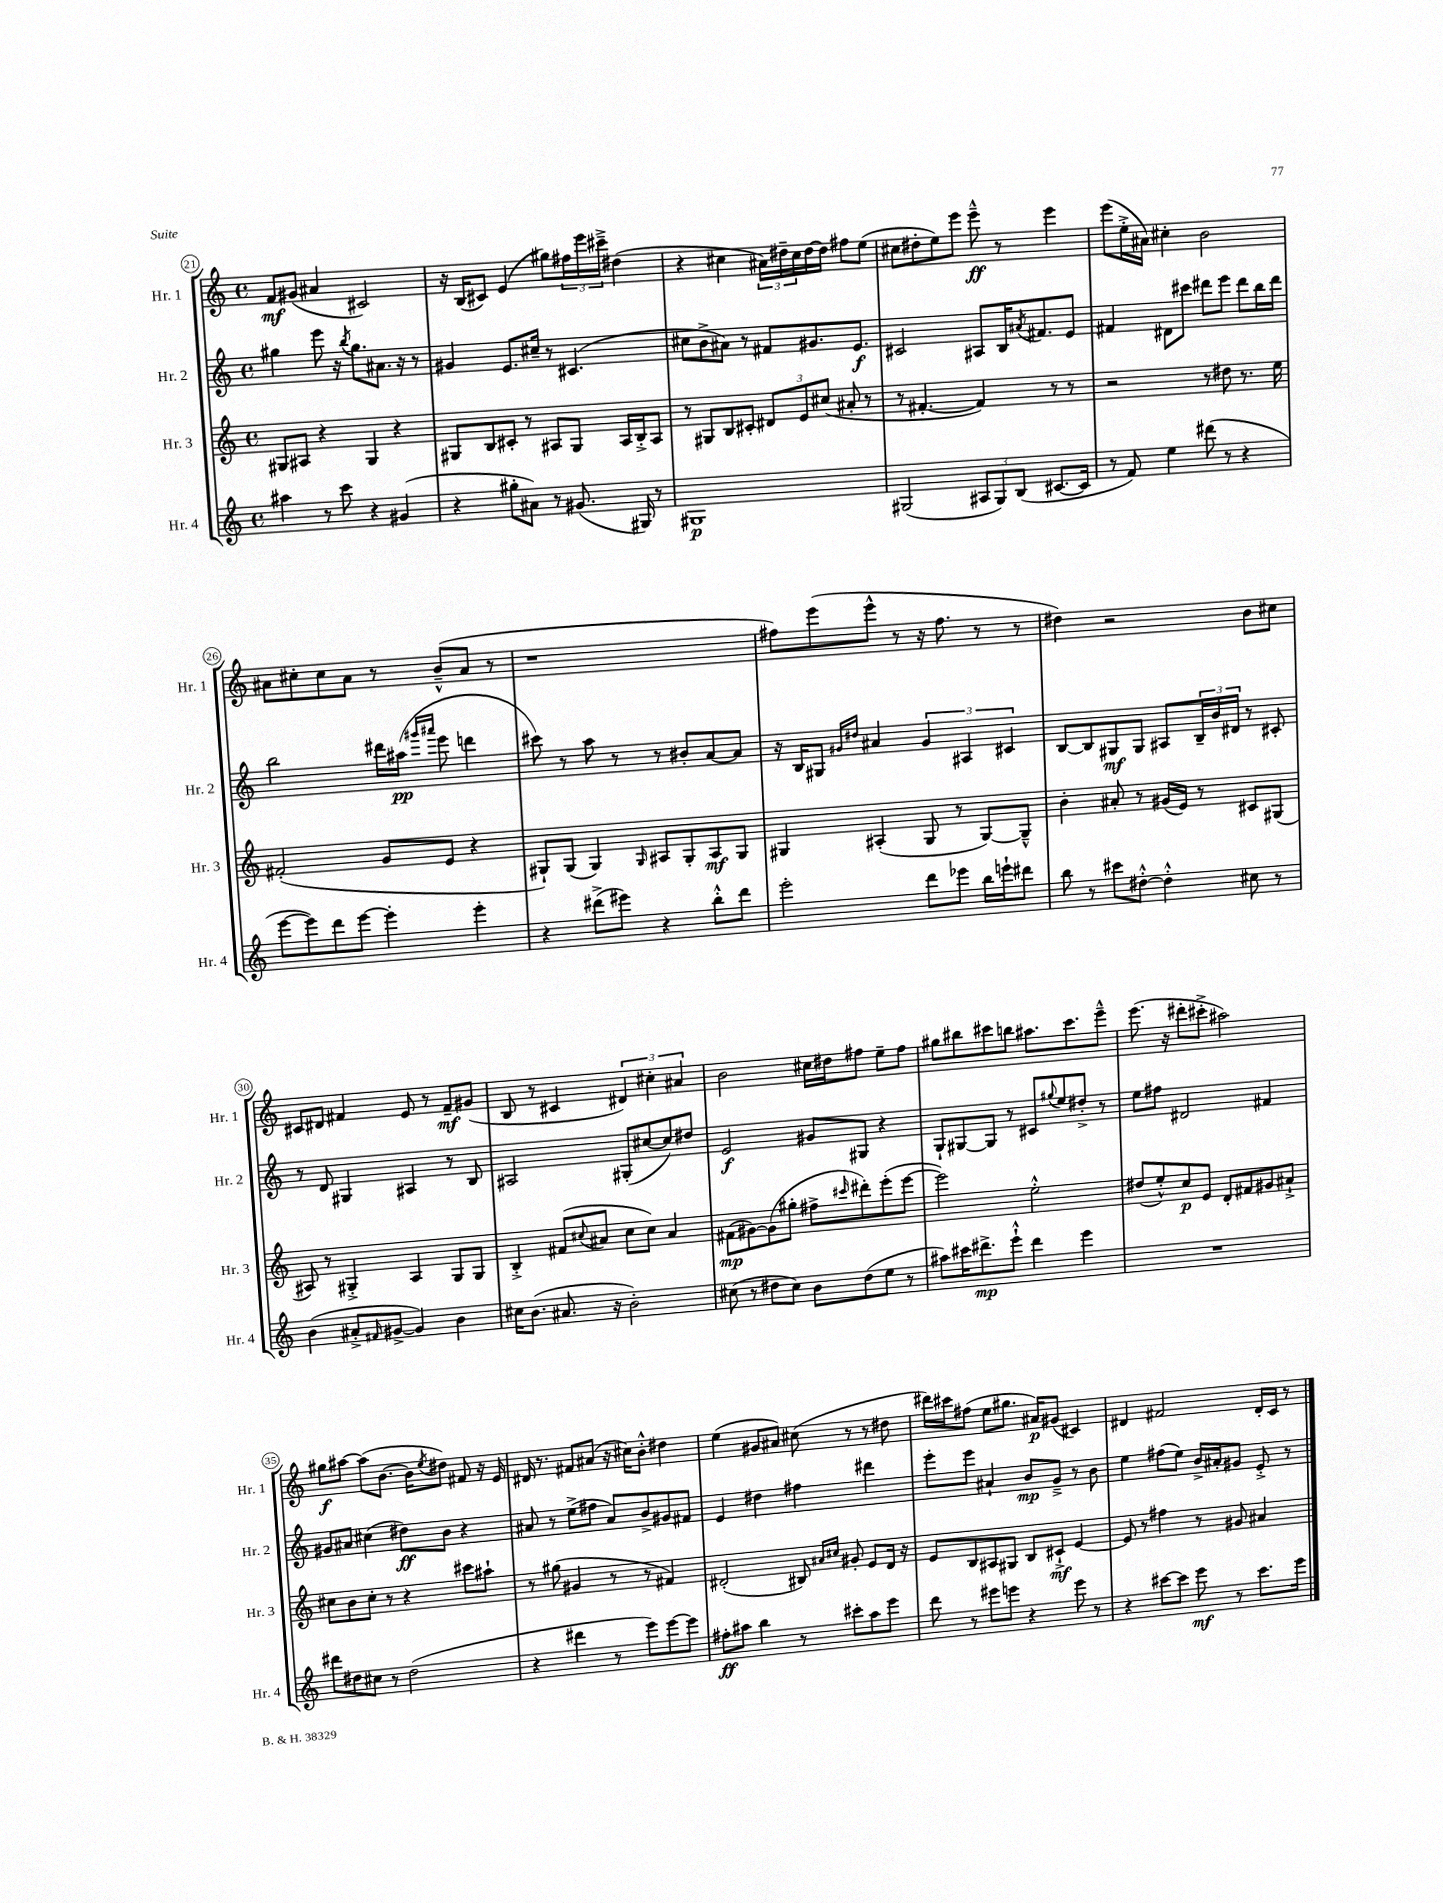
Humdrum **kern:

**kern	**dynam	**kern	**dynam	**kern	**dynam	**kern	**dynam
*part4	*part4	*part3	*part3	*part2	*part2	*part1	*part1
*staff4	*staff4	*staff3	*staff3	*staff2	*staff2	*staff1	*staff1
*I"Hr. 4	*	*I"Hr. 3	*	*I"Hr. 2	*	*I"Hr. 1	*
*I'Hr. 4	*	*I'Hr. 3	*	*I'Hr. 2	*	*I'Hr. 1	*
*clefG2	*	*clefG2	*	*clefG2	*	*clefG2	*
*k[]	*	*k[]	*	*k[]	*	*k[]	*
*M4/4	*	*M4/4	*	*M4/4	*	*M4/4	*
*met(c)	*	*met(c)	*	*met(c)	*	*met(c)	*
=21	=21	=21	=21	=21	=21	=21	=21
4aa#X\	.	8G#X/L	.	4gg#X\	.	8f/L	mf
.	.	8A#X/J	.	.	.	(8g#X/J	.
8r	.	4r	.	8eee\	.	4a#X/	.
8ccc\	.	.	.	16r	.	.	.
.	.	.	.	8qbb/	.	.	.
.	.	.	.	8.gg#\L	.	.	.
4r	.	4G#/	.	.	.	2c#X/)	.
.	.	.	.	8.a#X\J	.	.	.
(4g#X/	.	4r	.	.	.	.	.
.	.	.	.	16r	.	.	.
.	.	.	.	8r	.	.	.
=22	=22	=22	=22	=22	=22	=22	=22
4r	.	8G#X/L	.	4g#X/	.	16r	.
.	.	.	.	.	.	(16B/KL	.
.	.	8B/	.	.	.	8c#X/J)	.
8gg#X'\L	.	8c#X'/J	.	8.e/L	.	(4e/	.
8a#X\J)	.	8r	.	.	.	.	.
.	.	.	.	16cc#X~/Jk	.	.	.
8r	.	8A#X/L	.	8r	.	8gg#X\L)	.
(8.g#X/	.	8G#/J	.	(4.c#X/	.	24ff#X\L	.
.	.	.	.	.	.	24eee\	.
.	.	.	.	.	.	24ccc#X~^\JJ	.
.	.	16A#/LL	.	.	.	(4dd#X\	.
16G#X/)	.	16B'^/J	.	.	.	.	.
8r	.	8A#/J	.	.	.	.	.
=23	=23	=23	=23	=23	=23	=23	=23
1G#X	p	8r	.	8cc#X\L	.	4r	.
.	.	8G#X/L	.	8b^\	.	.	.
.	.	8B/	.	8a#X\J)	.	4cc#X\	.
.	.	8c#X'/J	.	8r	.	.	.
.	.	12d#X/L	.	8f#X/L	.	24a#X\LL)	.
.	.	.	.	.	.	24dd#X~\	.
.	.	12e/	.	.	.	24cc#\	.
.	.	.	.	8.g#X/	.	[16dd#\	.
.	.	(12cc#X/J	.	.	.	.	.
.	.	.	.	.	.	16dd#\JJ]	.
.	.	8a#X'/	.	.	.	8ff#X\L	.
.	.	.	.	8.e/J	f	.	.
.	.	8r	.	.	.	(8ee\J	.
=24	=24	=24	=24	=24	=24	=24	=24
(2G#X/	.	8r	.	2c#X/	.	8cc#X\L	.
.	.	[4.f#X'/	.	.	.	8dd#X'\	.
.	.	.	.	.	.	8ee\)	.
.	.	.	.	.	.	8eee\J	.
12A#X/L	.	4f#/])	.	8A#X/L	.	8eee~^^\	ff
12G#/)	.	.	.	.	.	.	.
.	.	.	.	16B/K	.	8r	.
(12B/J	.	.	.	.	.	.	.
.	.	.	.	8qa#X/	.	.	.
.	.	.	.	8.f#X/	.	.	.
[8.c#X/L	.	8r	.	.	.	4eee\	.
.	.	8r	.	8e/J	.	.	.
16c#/Jk]	.	.	.	.	.	.	.
=25	=25	=25	=25	=25	=25	=25	=25
8r	.	2r	.	4f#X/	.	(8eee\L	.
8f/)	.	.	.	.	.	16ee'^\L	.
.	.	.	.	.	.	16a#X\JJ)	.
4ee\	.	.	.	8d#X\L	.	4cc#X'\	.
.	.	.	.	8ccc#X\J	.	.	.
(8ddd#X\	.	8r	.	8ddd#X\L	.	2b\	.
8r	.	8dd#X\	.	8eee\J	.	.	.
4r	.	8.r	.	8ddd#\L	.	.	.
.	.	.	.	16bb\L	.	.	.
.	.	16ee\	.	16ddd#\JJ	.	.	.
!!LO:LB:g=z
=26	=26	=26	=26	=26	=26	=26	=26
[8eee\L	.	(2f#X'/	.	2bb\	.	8a#X\L	.
8eee\])	.	.	.	.	.	8cc#X'\	.
8ddd\	.	.	.	.	.	8cc#\	.
[8eee\J	.	.	.	.	.	8a#\J	.
4eee'\]	.	8g/L	.	16ddd#X\LL	.	8r	.
.	.	.	.	(16aa#X\JJ	pp	.	.
.	.	.	.	16qqggg#X/LL	.	.	.
.	.	.	.	16qqaaa#X/JJ	.	.	.
.	.	8e/J	.	8eee\	.	(8b~^^/L	.
4eee'\	.	4r	.	4dddn\	.	8a#/J	.
.	.	.	.	.	.	8r	.
=27	=27	=27	=27	=27	=27	=27	=27
4r	.	8G#X`/L)	.	8ccc#X\)	.	1r	.
.	.	(8G#/J	.	8r	.	.	.
(8ddd#X^\L	.	4G#/)	.	8aa\	.	.	.
8eee#X\J)	.	.	.	8r	.	.	.
.	.	16qqG#/	.	.	.	.	.
4r	.	8A#X/L	.	8r	.	.	.
.	.	8G#'/	.	8b#X'/L	.	.	.
8bb'^^\L	.	8A#/	mf	[8a/	.	.	.
8ddd#\J	.	8G#/J	.	8a/J]	.	.	.
=28	=28	=28	=28	=28	=28	=28	=28
2eee'\	.	4G#X/	.	16r	.	8ff#X\L)	.
.	.	.	.	16B/KL	.	.	.
.	.	.	.	8G#X/J	.	(8eee\	.
.	.	.	.	16qqg#X/LL	.	.	.
.	.	.	.	16qqdd#X/JJ	.	.	.
.	.	(4A#X'/	.	4a#X/	.	8eee^^\J	.
.	.	.	.	.	.	8r	.
8ddd\L	.	8G#/	.	6g#/	.	16r	.
.	.	.	.	.	.	8.ff#\	.
8eee-X\J	.	8r	.	.	.	.	.
.	.	.	.	6A#X/	.	.	.
16bb\LL	.	[8G#/L)	.	.	.	8r	.
16eeen`\J	.	.	.	.	.	.	.
.	.	.	.	6c#X/	.	.	.
8ddd#X\J	.	8G#~^^/J]	.	.	.	8r	.
=29	=29	=29	=29	=29	=29	=29	=29
8bb\	.	4b'\	.	[8B/L	.	4dd#X\)	.
8r	.	.	.	8B/]	.	.	.
8ccc#X\L	.	8a#X'/	.	8G#X/	mf	2r	.
[8dd#X'^^\J	.	8r	.	8G#/J	.	.	.
4dd#'^^\]	.	(16g#X/LL	.	8A#X/L	.	.	.
.	.	16e/JJ)	.	.	.	.	.
.	.	8r	.	24B~/L	.	.	.
.	.	.	.	24b/	.	.	.
.	.	.	.	24d#X/JJ	.	.	.
8cc#X\	.	8c#X/L	.	8r	.	8b\L	.
8r	.	(8G#X/J	.	8c#X'/	.	8cc#X\J	.
!!LO:LB:g=z
=30	=30	=30	=30	=30	=30	=30	=30
(4b\	.	8A#X/)	.	8r	.	8c#X/L	.
.	.	8r	.	8d/	.	8d#X/J	.
8a#X'^/L	.	4G#X'^/	.	4G#X/	.	4f#X/	.
16qqf#X/	.	.	.	.	.	.	.
[8g#X^/J	.	.	.	.	.	.	.
4g#/])	.	4A#/	.	4A#X/	.	8e/	.
.	.	.	.	.	.	8r	.
4b\	.	8G#/L	.	8r	.	8f#~/L	mf
.	.	8G#/J	.	8B/	.	(8g#X/J	.
=31	=31	=31	=31	=31	=31	=31	=31
16cc#X\KL	.	4B'^/	.	2A#X/	.	8B/	.
(8.b\J	.	.	.	.	.	.	.
.	.	.	.	.	.	8r	.
8.a#X/	.	(8f#X/L	.	.	.	4c#X/	.
.	.	8qqcc#X/	.	.	.	.	.
.	.	8a#X/J	.	.	.	.	.
16r	.	.	.	.	.	.	.
2b'\)	.	8cc#\L	.	(8G#X'/L	.	6d#X/)	.
.	.	8cc#\J)	.	[8cc#X/	.	.	.
.	.	.	.	.	.	6cc#X'\	.
.	.	4a#/	.	8cc#/])	.	.	.
.	.	.	.	.	.	6a#X/	.
.	.	.	.	8dd#X/J	.	.	.
=32	=32	=32	=32	=32	=32	=32	=32
(8cc#X\	.	(8f#X\L	mp	2e/	f	2b\	.
8r	.	[8g#X\)	.	.	.	.	.
8dd#X\L	.	(8g#\]	.	.	.	.	.
8cc#\J)	.	8gg#X'\J	.	.	.	.	.
8b\L	.	8ff#X^\L	.	8g#X/L	.	16cc#X\LL	.
.	.	.	.	.	.	16dd#X\J	.
.	.	16qqccc#X/	.	.	.	.	.
(8dd#\	.	8ddd#X'\)	.	8G#X/J	.	8ff#X\J	.
8ee\J	.	(8eee'\	.	4r	.	8ee~\L	.
8r	.	[8eee\J	.	.	.	8ff#\J	.
=33	=33	=33	=33	=33	=33	=33	=33
8aa#X\L)	.	2eee\])	.	8G`/L	.	8gg#X\L	.
16ccc#X\K	.	.	.	[8G#X/	.	8bb#X\	.
8.ddd#X^\	mp	.	.	.	.	.	.
.	.	.	.	8G#/J]	.	8ccc#X\	.
8eee`^^\J	.	.	.	8r	.	8bbn\J	.
4ddd#\	.	2ee'^^\	.	8c#X/L	.	8.aa#X\L	.
.	.	.	.	8qqgg#X/	.	.	.
.	.	.	.	8ee/	.	.	.
.	.	.	.	.	.	8.ccc#\	.
4eee\	.	.	.	8dd#X'^/J	.	.	.
.	.	.	.	8r	.	8eee~^^\J	.
=34	=34	=34	=34	=34	=34	=34	=34
1r	.	(8dd#X/L	.	8ee\L	.	(8.eee\	.
.	.	8ee'^^/)	.	8ff#X\J	.	.	.
.	.	.	.	.	.	16r	.
.	.	8cc/	p	2d#X/	.	8ddd#X'\L	.
.	.	8e/J	.	.	.	8ccc#X'^\J	.
.	.	8d'/L	.	.	.	2aa#X\)	.
.	.	8f#X/	.	.	.	.	.
.	.	8g#X/	.	4f#X/	.	.	.
.	.	8a#X`^/J	.	.	.	.	.
!!LO:LB:g=z
=35	=35	=35	=35	=35	=35	=35	=35
8ddd#X\L	.	8cc#X\L	.	8g#X/L	.	8gg#X\L	f
8dd#X\	.	8b\	.	8a#X/J	.	[8aa#X\J	.
8cc#X\J	.	8cc#'\J	.	(4cc#X\	.	(8aa#\L]	.
8r	.	8r	.	.	.	[8.b\J	.
(2dd#\	.	4r	.	8dd#X\L)	ff	.	.
.	.	.	.	.	.	16b\KL]	.
.	.	.	.	.	.	8qee/	.
.	.	.	.	8b\J	.	8dd#X\J)	.
.	.	8ccc#X\L	.	4r	.	8f#X/	.
.	.	8aa#X`\J	.	.	.	16r	.
.	.	.	.	.	.	16e/	.
=36	=36	=36	=36	=36	=36	=36	=36
4r	.	8r	.	8a#X/	.	16d#X/	.
.	.	.	.	.	.	8.r	.
.	.	(8gg#X\	.	8r	.	.	.
4ddd#X\	.	4g#X/	.	(8ee^\L	.	8f#X/L	.
.	.	.	.	8ff#X\J	.	(8a#X/J	.
8r	.	8r	.	8a#/L)	.	16r	.
.	.	.	.	.	.	16cc#X\KL)	.
8eee\L)	.	8r	.	8b^/	.	8b'^^\J	.
[8eee\	.	4f#X/)	.	8g#X/	.	4dd#X\	.
8eee\J]	.	.	.	8f#X/J	.	.	.
=37	=37	=37	=37	=37	=37	=37	=37
8ff#X'\L	ff	(2d#X'/	.	4e/	.	(4ee\	.
8aa#X\J	.	.	.	.	.	.	.
4bb\	.	.	.	4dd#X\	.	8g#X/L	.
.	.	.	.	.	.	8a#X/J)	.
8r	.	8B#X/)	.	4ff#X\	.	(8cc#X\	.
.	.	16qqa#X/LL	.	.	.	.	.
.	.	16qqcc#X/JJ	.	.	.	.	.
8ccc#X'\L	.	8g#X'/	.	.	.	8r	.
8aa#\	.	8e/L	.	4ddd#X\	.	8r	.
8eee\J	.	16d#/Jk	.	.	.	8dd#X\	.
.	.	16r	.	.	.	.	.
=38	=38	=38	=38	=38	=38	=38	=38
8ddd\	.	8e/L	.	8eee'\L	.	16ddd#X\LL)	.
.	.	.	.	.	.	16ccc#X\J	.
8r	.	8B/	.	8eee\J	.	(8ff#X\J	.
8eee#X\L	.	8A#X/	.	4a#X`/	.	8ee\L	.
8eeen\J	.	8G#X/J	.	.	.	8.gg#X\J	.
4r	.	8B/L	.	8b/L	mp	.	.
.	.	.	.	.	.	16a#X/KL)	p
.	.	8c#X`^/J	mf	8g~^/J	.	(8g#X/J	.
8eee\	.	[4e/	.	8r	.	4c#X/)	.
8r	.	.	.	8b\	.	.	.
=39	=39	=39	=39	=39	=39	=39	=39
4r	.	8e/]	.	4ee\	.	4d#X/	.
.	.	8r	.	.	.	.	.
[8ccc#X\L	.	4ff#X\	.	(8ff#X\L	.	2f#X/	.
8ccc#\J]	.	.	.	8ee\J)	.	.	.
8eee\	mf	8r	.	16b^/LL	.	.	.
.	.	.	.	16a#X'/J	.	.	.
8r	.	8g#X/	.	8g#X/J	.	.	.
8.ccc#\L	.	4a#X/	.	8e'^/	.	16d#'/LL	.
.	.	.	.	.	.	16c/JJ	.
.	.	.	.	8r	.	8r	.
16eee\Jk	.	.	.	.	.	.	.
==	==	==	==	==	==	==	==
*-	*-	*-	*-	*-	*-	*-	*-
